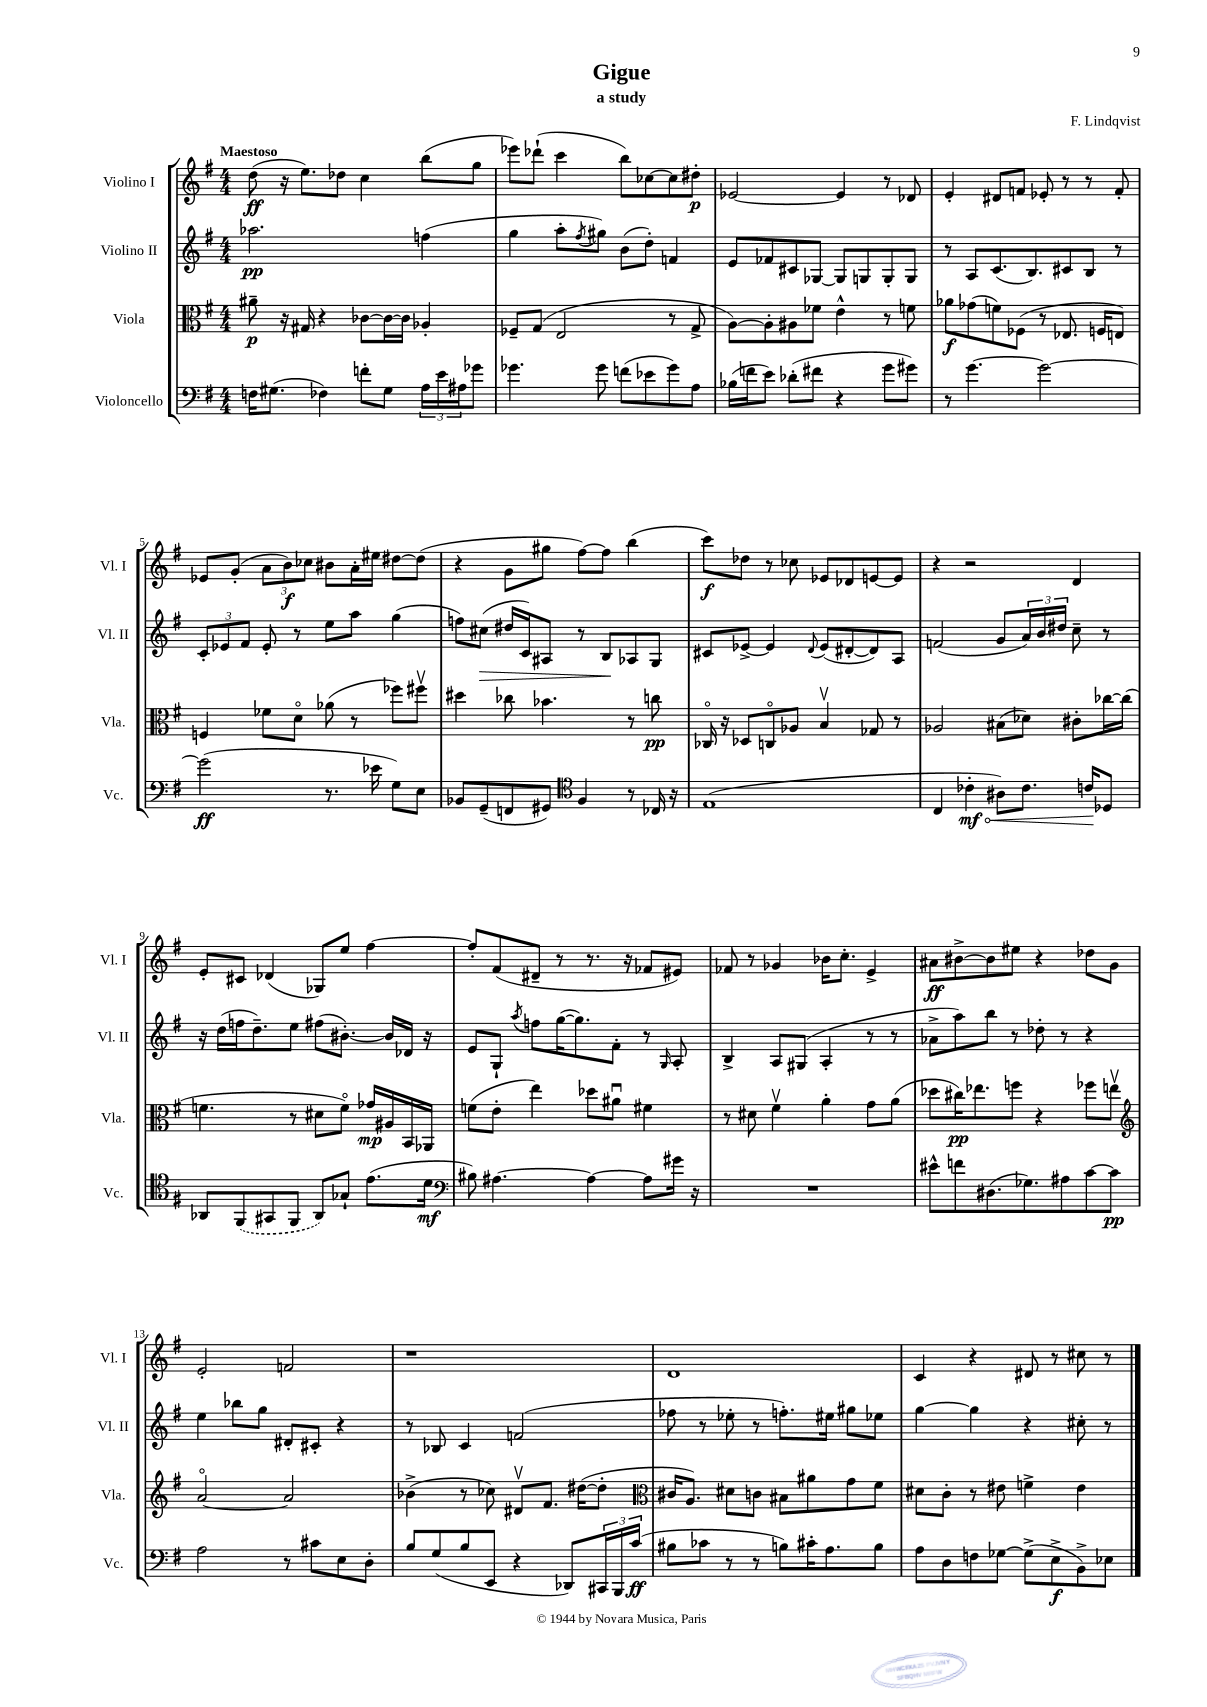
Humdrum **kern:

**kern	**dynam	**kern	**dynam	**kern	**dynam	**kern	**dynam
*part4	*part4	*part3	*part3	*part2	*part2	*part1	*part1
*staff4	*staff4	*staff3	*staff3	*staff2	*staff2	*staff1	*staff1
*I"Violoncello	*	*I"Viola	*	*I"Violino II	*	*I"Violino I	*
*I'Vc.	*	*I'Vla.	*	*I'Vl. II	*	*I'Vl. I	*
*clefF4	*	*clefC3	*	*clefG2	*	*clefG2	*
*k[f#]	*	*k[f#]	*	*k[f#]	*	*k[f#]	*
*M4/4	*	*M4/4	*	*M4/4	*	*M4/4	*
=1	=1	=1	=1	=1	=1	=1	=1
!	!	!	!	!	!	!LO:TX:a:B:t=Maestoso	!
16Fn\KL	.	8a#X~\	p	2.aa-X\	pp	(8dd\	ff
(8.G#X\J	.	.	.	.	.	.	.
.	.	16r	.	.	.	16r	.
.	.	16G#X/	.	.	.	8.ee\L)	.
4F-X\)	.	4r	.	.	.	.	.
.	.	.	.	.	.	8dd-X\J	.
8fn'\L	.	[8c-X\L	.	.	.	4cc\	.
8G#\J	.	16c-\L_	.	.	.	.	.
.	.	16c-\JJ]	.	.	.	.	.
24A\LL	.	4A-X'/	.	(4ffn\	.	(8bb\L	.
24e\	.	.	.	.	.	.	.
24A#X\J	.	.	.	.	.	.	.
8g-X\J	.	.	.	.	.	8gg\J	.
=2	=2	=2	=2	=2	=2	=2	=2
4.g-X\	.	8F-X~/L	.	4gg\	.	8eee-X\L)	.
.	.	(8G/J	.	.	.	(8ddd-X`\J	.
.	.	2E/	.	8aa'\L	.	4ccc\	.
.	.	.	.	8qff#/	.	.	.
8g-\	.	.	.	8gg#X\J)	.	.	.
(8fn\L	.	.	.	(8b\L	.	8bb\L)	.
8e-X\	.	.	.	8dd'\J)	.	[8cc-X\	.
8g-\)	.	8r	.	4fn/	.	8cc-\]	.
8A\J	.	8G^/	.	.	.	8dd#X'\J	p
=3	=3	=3	=3	=3	=3	=3	=3
(16B-X\LL	.	[8A\L)	.	8e/L	.	[2e-X/	.
16fn\J	.	.	.	.	.	.	.
8e\J)	.	8A'\]	.	8f-X/	.	.	.
(8d-X'\L	.	8A#X\	.	8c#X/	.	.	.
8f#X\J	.	8f-X\J	.	[8G-X/J	.	.	.
4r	.	4e^^\	.	8G-/L]	.	4e-/]	.
.	.	.	.	8Gn/	.	.	.
8g\L	.	8r	.	8G'/	.	8r	.
8g#X\J)	.	8fn\	.	8G/J	.	8d-X/	.
=4	=4	=4	=4	=4	=4	=4	=4
8r	.	8a-X\L	f	8r	.	4e'/	.
[4.g\	.	(8g-X\	.	8A/L	.	.	.
.	.	8fn\)	.	(8.c/	.	8d#X/L	.
.	.	(8F-X\J	.	.	.	8fn/J	.
.	.	.	.	8.B/)	.	.	.
2g\_	.	8r	.	.	.	8e-X'/	.
.	.	8.E-X/	.	8c#X/	.	8r	.
.	.	.	.	8B/J	.	8r	.
.	.	16Fn/KL	.	.	.	.	.
.	.	8En/J)	.	8r	.	8f'/	.
!!LO:LB:g=z
=5	=5	=5	=5	=5	=5	=5	=5
(2g\]	ff	4Fn/	.	12c'/L	.	8e-X/L	.
.	.	.	.	12e-X/	.	.	.
.	.	.	.	.	.	(8g'/J	.
.	.	.	.	12f#/J	.	.	.
.	.	8f-X\L	.	8e-'/	.	12a\L	.
.	.	.	.	.	.	12b\)	f
.	.	8d\J	.	8r	.	.	.
.	.	.	.	.	.	12cc-X\J	.
8.r	.	(8a-X\	.	8ee\L	.	8b#X\L	.
.	.	8r	.	8aa\J	.	16a'\L	.
16e-X\	.	.	.	.	.	16ee#X\JJ	.
8G\L)	.	8ff-X\L)	.	(4gg\	.	[8dd#X\L	.
8E\J	.	8ff#Xv\J	.	.	.	(8dd#\J]	.
=6	=6	=6	=6	=6	=6	=6	=6
8BB-X/L	.	4dd#X\	.	8ffn\L)	.	4r	.
!	!	!	!	!	!LO:HP:b	!	!
(8GG~/	.	.	.	(8cc#X\J	>	.	.
8FFn/	.	8cc-X\	.	16dd#X/LL	.	8g\L	.
.	.	.	.	16c/J)	.	.	.
8GG#X/J)	.	4.b-X\	.	8A#X/J	.	8gg#X\J	.
*clefC4	*	*	*	*	*	*	*
4F#/	.	.	.	8r	.	[8ff#\L)	.
.	.	.	.	8B/L	.	8ff#\J]	.
8r	.	8r	.	8A-X/	]	(4bb\	.
16C-X/	.	8ccn\	pp	8G/J	.	.	.
16r	.	.	.	.	.	.	.
=7	=7	=7	=7	=7	=7	=7	=7
(1E	.	16C-X/	.	8c#X/L	.	8ccc\L)	f
.	.	16r	.	.	.	.	.
.	.	8D-X/L	.	[8e-X^/J	.	8dd-X\J	.
.	.	8Cn/	.	4e-/]	.	8r	.
.	.	8A-X/J	.	.	.	8cc-X\	.
.	.	.	.	8qqd/	.	.	.
.	.	4Bv/	.	(8e-/L	.	8e-X/L	.
.	.	.	.	[8d#X'/	.	8d-X/	.
.	.	8G-X/	.	8d#/])	.	[8en/	.
.	.	8r	.	8A/J	.	8e/J]	.
=8	=8	=8	=8	=8	=8	=8	=8
4C/	.	2A-X/	.	(2fn/	.	4r	.
!	!LO:HP:b	!	!	!	!	!	!
4c-X'\	< mf	.	.	.	.	2r	.
8A#X\L)	.	(8B#X\L	.	8g/L	.	.	.
8.c-\J	.	8d-X\J)	.	24a/L)	.	.	.
.	.	.	.	24b/	.	.	.
.	.	.	.	24dd#X/JJ	.	.	.
.	.	8c#X'\L	.	8cc~\	.	4d/	.
16cn/KL	.	.	.	.	.	.	.
8D-X/J	[	[16cc-X\L	.	8r	.	.	.
.	.	(16cc-\JJ]	.	.	.	.	.
!!LO:LB:g=z
=9	=9	=9	=9	=9	=9	=9	=9
8AA-X/L	.	4.fn\	.	16r	.	8e'/L	.
.	.	.	.	(16dd\LL	.	.	.
(8FF#/	.	.	.	16ffn\J	.	8c#X/J	.
.	.	.	.	8.dd~\)	.	.	.
8GG#X/	.	.	.	.	.	(4d-X/	.
8FF#/J	.	8r	.	8ee\J	.	.	.
8AA-/L)	.	8d#X\L	.	(8ff#X\L	.	8G-X/L)	.
8G-X`/J	.	8f\J)	.	[8.b#X'\J)	.	8ee/J	.
(8.e\L	.	16g-X/LL	mp	.	.	[4ff#\	.
.	.	16A#X/	.	16b#/LL]	.	.	.
.	.	16BB/	.	16d-X/JJ	.	.	.
16d\Jk	mf	16AA-X/JJ	.	16r	.	.	.
=10	=10	=10	=10	=10	=10	=10	=10
*clefF4	*	*	*	*	*	*	*
8B#X\)	.	(8fn\L	.	8e/L	.	8ff#'/L]	.
[4.A#X\	.	8e'\J	.	8G`/J	.	(8f#/	.
.	.	.	.	8qaa/	.	.	.
.	.	4ee\)	.	8ffn\L	.	8d#X~/J	.
.	.	.	.	([16gg\K	.	8r	.
.	.	.	.	8.gg\])	.	.	.
4A#\_	.	8dd-X\L	.	.	.	8.r	.
.	.	8a#Xu\J	.	8f#'\J	.	.	.
.	.	.	.	.	.	16r	.
8A#\L]	.	4f#X\	.	8r	.	8f-X/L	.
.	.	.	.	16qqG/	.	.	.
16g#X\Jk	.	.	.	8A'/	.	8e#X/J)	.
16r	.	.	.	.	.	.	.
=11	=11	=11	=11	=11	=11	=11	=11
1r	.	8r	.	4B^/	.	8f-X/	.
.	.	8d#X\	.	.	.	8r	.
.	.	4f#v\	.	8A/L	.	4g-X/	.
.	.	.	.	(8G#X/J	.	.	.
.	.	4a'\	.	4A'/	.	16b-X\KL	.
.	.	.	.	.	.	8.cc'\J	.
.	.	8g\L	.	8r	.	4e^/	.
.	.	(8a\J	.	8r	.	.	.
=12	=12	=12	=12	=12	=12	=12	=12
8e#X^^\L	.	8dd-X\L	.	8a-X^\L	.	8a#X\L	ff
8fn\	.	16cc#X\K)	pp	8aa\)	.	[8b#X^\	.
.	.	8.ee-X\	.	.	.	.	.
(8.D#X\	.	.	.	8bb\J	.	8b#\]	.
.	.	8ffn\J	.	8r	.	8ee#X\J	.
8.G-X\)	.	.	.	.	.	.	.
.	.	4r	.	8dd-X'\	.	4r	.
8A#X\	.	.	.	8r	.	.	.
[8c\	.	8ff-X\L	.	4r	.	8dd-X\L	.
8c\J]	pp	8eenv\J	.	.	.	8g\J	.
!!LO:LB:g=z
=13	=13	=13	=13	=13	=13	=13	=13
*	*	*clefG2	*	*	*	*	*
2A\	.	[2a/	.	4ee\	.	2e'/	.
.	.	.	.	8bb-X\L	.	.	.
.	.	.	.	8gg\J	.	.	.
8r	.	2a/]	.	8d#X'/L	.	2fn/	.
8c#X\L	.	.	.	8c#X'/J	.	.	.
8E\	.	.	.	4r	.	.	.
8D'\J	.	.	.	.	.	.	.
=14	=14	=14	=14	=14	=14	=14	=14
8B/L	.	(4b-X^\	.	8r	.	1r	.
(8G/	.	.	.	8B-X/	.	.	.
8B/	.	8r	.	4c/	.	.	.
8EE/J	.	8cc-X\)	.	.	.	.	.
4r	.	8d#Xv/L	.	(2fn/	.	.	.
.	.	8.f#/J	.	.	.	.	.
8DD-X/L)	.	.	.	.	.	.	.
.	.	([16dd#X\KL	.	.	.	.	.
24CC#X/L	.	8dd#'\J]	.	.	.	.	.
24BBB/	.	.	.	.	.	.	.
(24c/JJ	ff	.	.	.	.	.	.
=15	=15	=15	=15	=15	=15	=15	=15
*	*	*clefC3	*	*	*	*	*
8B#X\L	.	16c#X/KL	.	8ff-X\	.	1d	.
.	.	8.A/J)	.	.	.	.	.
8c-X\J	.	.	.	8r	.	.	.
8r	.	8d#X\L	.	8ee-X'\	.	.	.
8r	.	8cn\J	.	8r	.	.	.
8Bn\L)	.	8B#X\L	.	8.ffn'\L)	.	.	.
16c#X'\K	.	8a#X\	.	.	.	.	.
8.A\	.	.	.	16ee#X\Jk	.	.	.
.	.	8g\	.	8gg#X\L	.	.	.
8B\J	.	8f#\J	.	8ee-X\J	.	.	.
=16	=16	=16	=16	=16	=16	=16	=16
8A\L	.	8d#X\L	.	[4gg\	.	4c/	.
8D\	.	8c'\J	.	.	.	.	.
8Fn\	.	8r	.	4gg\]	.	4r	.
[8G-X\J	.	8e#X\	.	.	.	.	.
(8G-^\L]	.	4fn^\	.	4r	.	8d#X/	.
8E^\	f	.	.	.	.	8r	.
8BB^\)	.	4e#\	.	8cc#X'\	.	8cc#X\	.
8E-X\J	.	.	.	8r	.	8r	.
==	==	==	==	==	==	==	==
*-	*-	*-	*-	*-	*-	*-	*-
